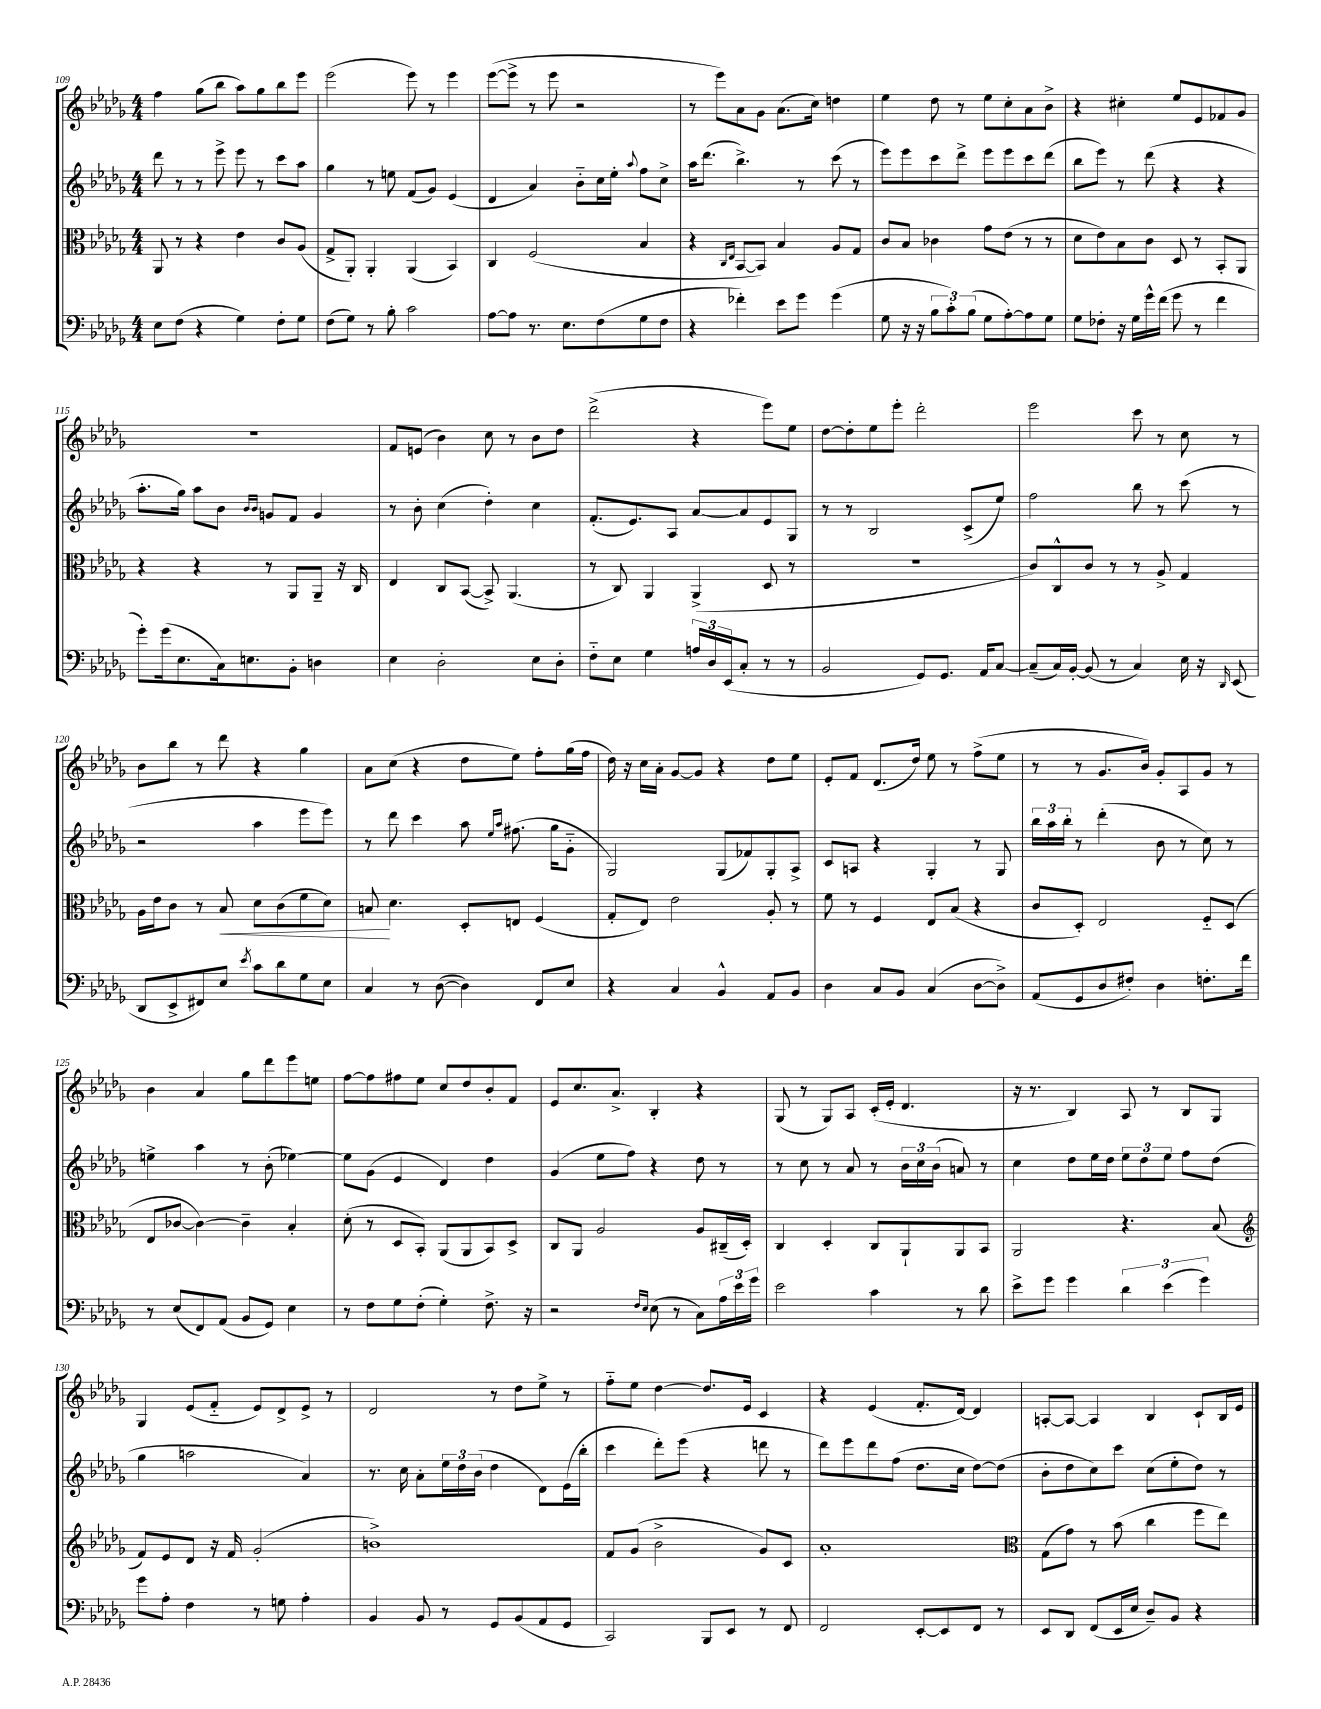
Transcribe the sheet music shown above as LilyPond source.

<<
\new StaffGroup <<
\new Staff = "s0" {
    \clef treble \key des \major \numericTimeSignature \time 4/4
    f''4 ges''8( bes''8 aes''8) ges''8 bes''8 ees'''8 |
    ees'''2( ees'''8) r8 ees'''4 |
    ees'''8~( ees'''8-> r8 ees'''8 r2 |
    r8 ees'''8) aes'8 ges'8 aes'8.( c''16) d''4 |
    ees''4 des''8 r8 ees''8 c''8-. aes'8 bes'8-> |
    r4 cis''4-. ees''8 ees'8 fes'8 ges'8 |
    r1 |
    f'8 e'8( bes'4) c''8 r8 bes'8 des''8 |
    des'''2->( r4 ees'''8) ees''8 |
    des''8~ des''8-. ees''8 ees'''8-. des'''2-. |
    ees'''2 c'''8 r8 c''8 r8 |
    bes'8 bes''8 r8 des'''8 r4 ges''4 |
    aes'8 c''8( r4 des''8 ees''8) f''8-. ges''16( f''16 |
    des''16) r16 c''16 aes'16-. ges'8~ ges'8 r4 des''8 ees''8 |
    ees'8-. f'8 des'8.( des''16) ees''8 r8 f''8->( ees''8 |
    r8 r8 ges'8. bes'16) ges'8-. aes8 ges'8 r8 |
    bes'4 aes'4 ges''8 des'''8 ees'''8 e''8 |
    f''8~ f''8 fis''8 ees''8 c''8 des''8 bes'8-. f'8 |
    ees'8 c''8. aes'8.-> bes4-. r4 |
    ges8( r8 ges8) aes8 c'16-.( ees'16-. des'4. |
    r16 r8. bes4) aes8 r8 bes8 ges8 |
    ges4 ees'8( f'8-_ ees'8) des'8-> ees'8-> r8 |
    des'2 r8 des''8 ees''8-> r8 |
    f''8-_ ees''8 des''4~ des''8. ees'16 c'4 |
    r4 ees'4( f'8.-. des'16~) des'4 |
    a8~-. a8~ a4 bes4 c'8-! bes16 ees'16 \bar "|." |
}
\new Staff = "s1" {
    \clef treble \key des \major \numericTimeSignature \time 4/4
    des'''8 r8 r8 ees'''8-> ees'''8 r8 c'''8 aes''8 |
    ges''4 r8 e''8 f'8( ges'8) ees'4( |
    des'4 aes'4) bes'8-_ c''16 ees''16-. \appoggiatura { aes''8 } f''8 c''8-> |
    aes''16 des'''8.( bes''4.->) r8 c'''8( r8 |
    ees'''8) ees'''8 c'''8 des'''8-> ees'''8 ees'''8 c'''8 des'''8( |
    bes''8 ees'''8) r8 des'''8( r4 r4 |
    aes''8.-. ges''16) aes''8 bes'8 \grace { bes'16 bes'16 } g'8 f'8 g'4 |
    r8 bes'8-. c''4( des''4-.) c''4 |
    f'8.-.( ees'8.) aes8 aes'8~ aes'8 ees'8 ges8 |
    r8 r8 bes2 c'8->( ees''8) |
    f''2 bes''8 r8 c'''8( r8 |
    r2 aes''4 ees'''8 ees'''8) |
    r8 des'''8 c'''4 aes''8 \grace { ees''16 aes''16 } fis''8.( ges''16 ges'8-_ |
    ges2) ges8( fes'8) ges8-. aes8-> |
    c'8 a8 r4 ges4-. r8 ges8 |
    \tuplet 3/2 { bes''16 aes''16 bes''16-. } r8 des'''4-.( bes'8 r8 c''8) r8 |
    e''4-> aes''4 r8 bes'8-.( ees''4~) |
    ees''8 ges'8( ees'4 des'4) des''4 |
    ges'4( ees''8 f''8) r4 des''8 r8 |
    r8 c''8 r8 aes'8 r8 \tuplet 3/2 { bes'16 c''16 bes'16( } a'8) r8 |
    c''4 des''8 ees''16 des''16 \tuplet 3/2 { ees''8 des''8 ees''8 } f''8 des''8( |
    ges''4 a''2 aes'4) |
    r8. c''16 aes'8-. \tuplet 3/2 { ees''16 des''16 bes'16( } des''4 des'8) ees'16( bes''16-. |
    c'''4 des'''8-.) ees'''8( r4 d'''8 r8 |
    des'''8) ees'''8 des'''8 f''8( des''8. c''16 des''8~) des''8( |
    bes'8-. des''8 c''8) c'''8 c''8( ees''8-. des''8) r8 \bar "|." |
}
\new Staff = "s2" {
    \clef alto \key des \major \numericTimeSignature \time 4/4
    aes,8 r8 r4 ees'4 c'8 aes8( |
    ges8-> aes,8-.) aes,4-. aes,4( bes,4) |
    c4 f2( bes4 |
    r4 \grace { c16 ees16 } bes,8~ bes,8) bes4 aes8 ges8 |
    c'8 bes8 ces'4 ges'8 ees'8( r8 r8 |
    des'8 ees'8) bes8 c'8 des8 r8 bes,8-. aes,8 |
    r4 r4 r8 aes,8 aes,8-- r16 c16 |
    ees4 c8 bes,8~( bes,8->) aes,4.( |
    r8 c8) aes,4 aes,4->( des8 r8 |
    R1 |
    c'8) c8-^ c'8 r8 r8 aes8-> ges4 |
    aes16 ees'16 c'8 r8 bes8\< des'8 c'8( f'8 des'8) |
    b8\! des'4. des8-. e8 f4( |
    ges8-. ees8) ees'2 aes8-. r8 |
    f'8 r8 f4 ees8 bes8( r4 |
    c'8 des8-.) ees2 f8-_ des8( |
    ees8 ces'8~ ces'4~) ces'4-- bes4-. |
    des'8-.( r8 des8 bes,8-.) aes,8( aes,8 bes,8) des8-> |
    c8 aes,8 aes2 aes8 cis16--( des16-.) |
    c4 des4-. c8 aes,8-! aes,8 bes,8 |
    aes,2 r4. bes8( |
    \clef treble f'8) ees'8 des'8 r16 f'16 ges'2-.( |
    b'1->) |
    f'8 ges'8( bes'2-> ges'8) c'8 |
    aes'1-. |
    \clef alto ges8( ges'8) r8 bes'8( c''4 f''8 ees''8) \bar "|." |
}
\new Staff = "s3" {
    \clef bass \key des \major \numericTimeSignature \time 4/4
    ees8 f8( r4 ges4) f8-. ges8 |
    f8( ges8) r8 bes8-. c'2 |
    aes8~ aes8 r8. ees8. f8( ges8 f8 |
    r4 fes'4-.) ees'8 ges'8 ges'4( |
    ges8 r16 r16 \tuplet 3/2 { bes8 c'8-.) bes8( } ges8 aes8~-.) aes8 ges8 |
    ges8 fes8-. r16 ges16 ges'16-^ f'16( ges'8 r8 f'4 |
    ges'8-.) ges'16( ees8. c16) e8. bes,8-. d4 |
    ees4 des2-. ees8 des8-. |
    f8-_ ees8 ges4 \tuplet 3/2 { a16 des16 ees,16( } c8-. r8 r8 |
    bes,2 ges,8) ges,8. aes,16 c8~ |
    c8--( c16) bes,16~-. bes,8( r8 c4) ees16 r16 \grace { des,16 } ees,8( |
    des,8 ees,8-> fis,8) ees8 \acciaccatura { ees'8 } c'8 des'8 ges8 ees8 |
    c4 r8 des8~( des4) f,8 ees8 |
    r4 c4 bes,4-^ aes,8 bes,8 |
    des4 c8 bes,8 c4( des8~ des8->) |
    aes,8( ges,8 des8 fis8-.) des4 f8.-. f'16 |
    r8 ees8( f,8) aes,8( bes,8 ges,8) ees4 |
    r8 f8 ges8 f8-.( ges4-.) f8.-> r16 |
    r2 \grace { f16 ees16 } ees8( r8 c8) \tuplet 3/2 { aes16 ees'16 ges'16 } |
    ees'2 c'4 r8 des'8 |
    ees'8-> ges'8 ges'4 \tuplet 3/2 { des'4 ees'4( ges'4) } |
    ges'8 aes8-. f4 r8 g8 aes4-. |
    bes,4 bes,8 r8 ges,8 bes,8( aes,8 ges,8 |
    c,2) bes,,8 ees,8 r8 f,8 |
    f,2 ees,8~-. ees,8 f,8 r8 |
    ees,8 des,8 f,8( ees,16 ees16 des8--) bes,8 r4 \bar "|." |
}
>>
>>
\layout { \context { \Score currentBarNumber = #109 } }
